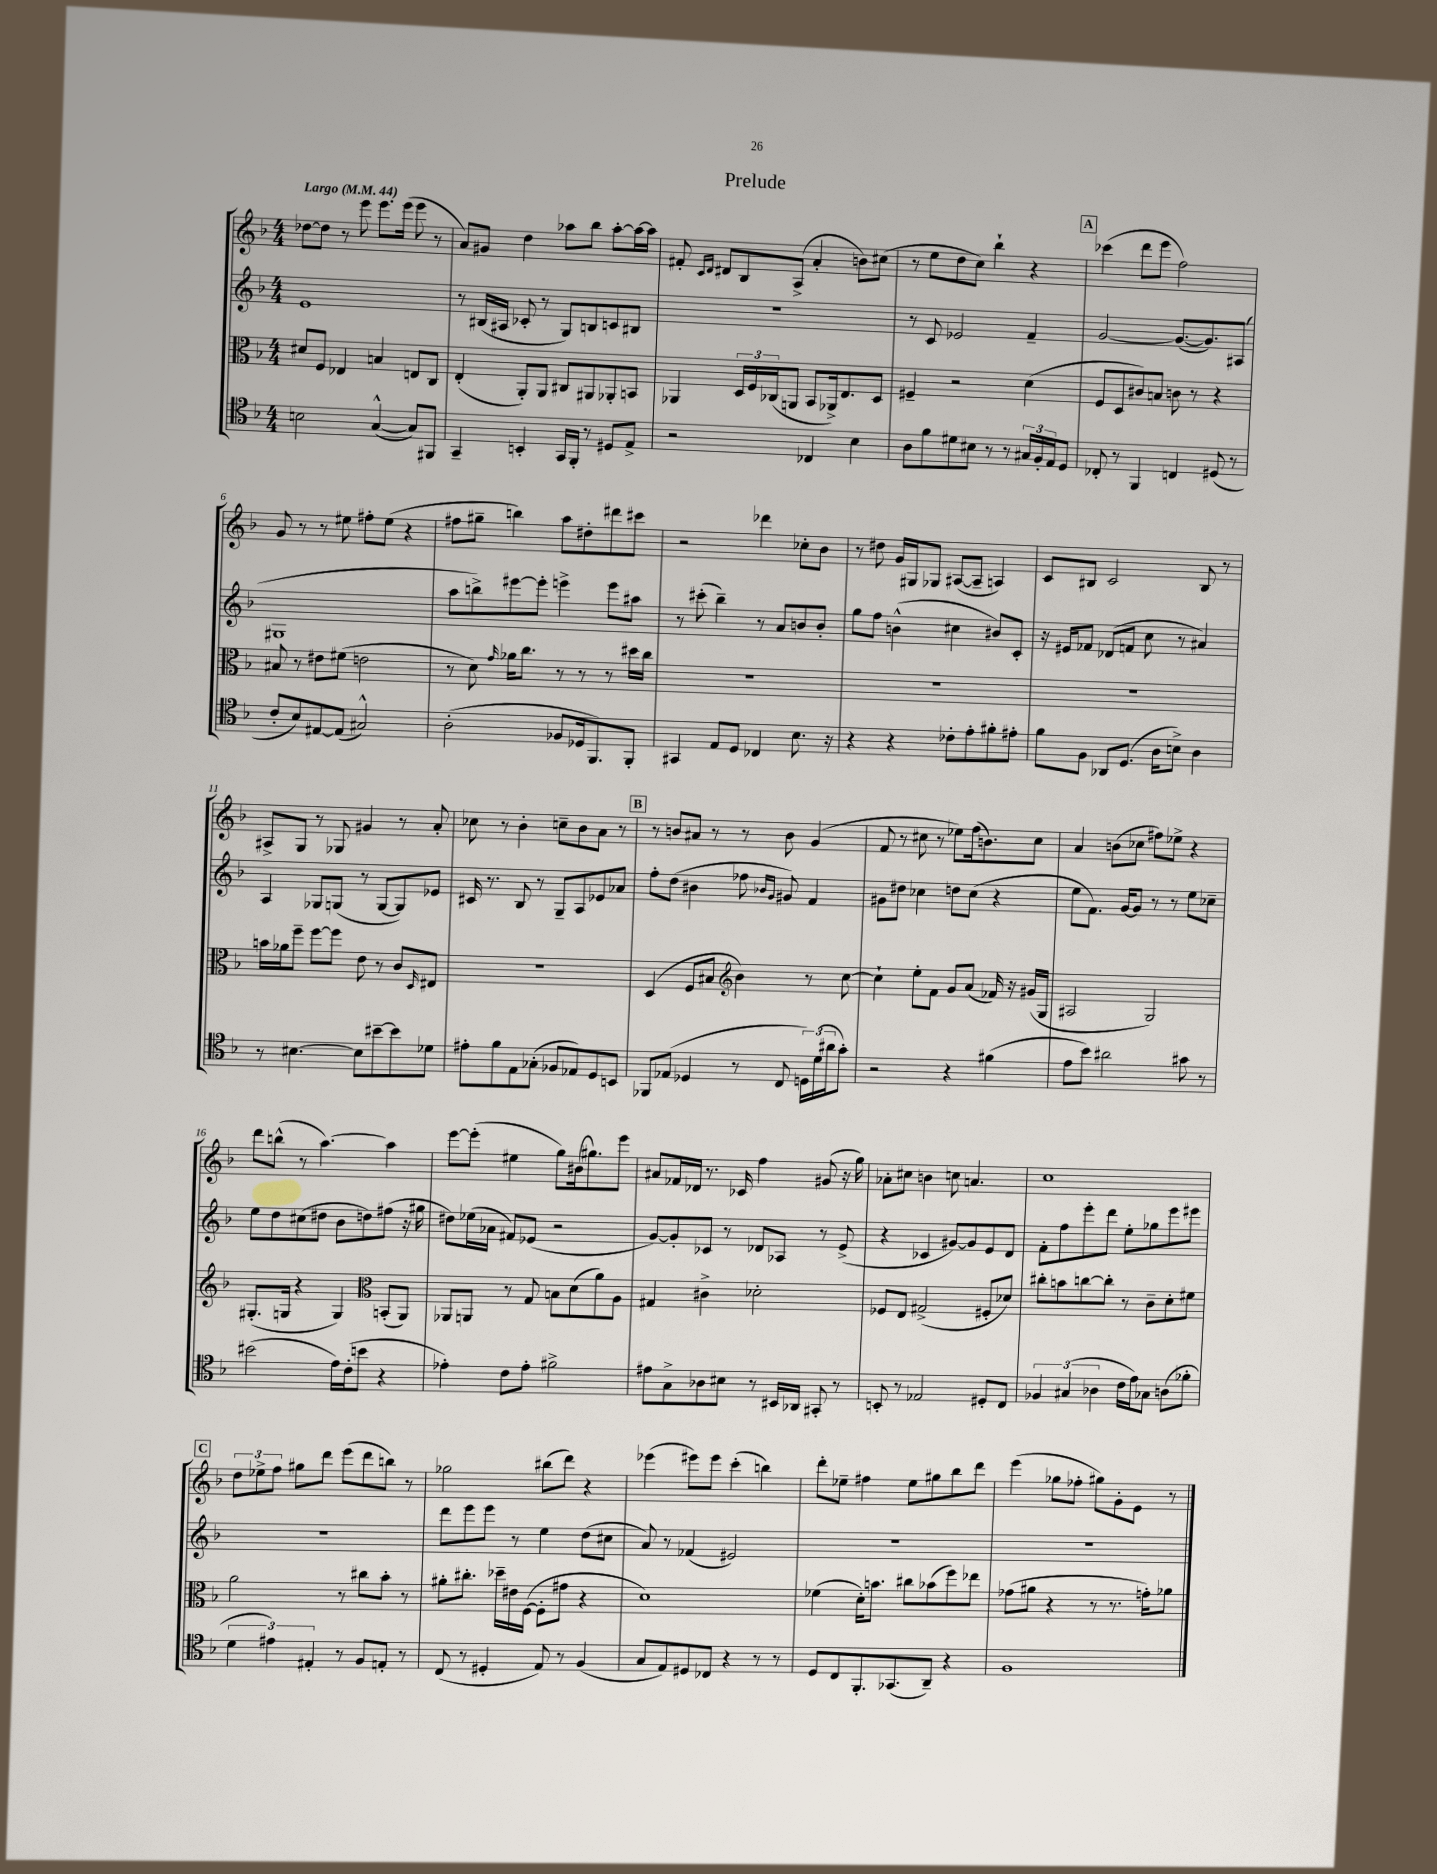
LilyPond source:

\header { title = "Prelude" }
<<
\new StaffGroup <<
\new Staff = "s0" {
    \clef treble \key f \major \numericTimeSignature \time 4/4 \tempo "Largo" 4 = 44
    des''8~ des''8 r8 e'''8 e'''8. e'''16( e'''8 r8 |
    a'8) gis'8 d''4 aes''8 bes''8 aes''8~-. aes''16~ aes''16 |
    fis'8-. \grace { c'16 d'16 } dis'8 bes8 a8->( a'4-. b'8) cis''8( |
    r8 e''8 d''8 c''8) bes''4-! r4 |
    \mark \markup { \box "A" } ces'''4( d'''8 e'''8 f''2) |
    g'8 r8 r8 eis''8 fis''8-. eis''8( r4 |
    fis''8 gis''8-- b''4) a''8 dis''8-. dis'''8 cis'''8 |
    r2 des'''4 ces''8-. bes'8 |
    r8 dis''8 g'16 gis16 ges8 ais8~( ais8-- a4) |
    c'8 bis8 c'2 bis8 r8 |
    ais8-> g8 r8 ges8 gis'4 r8 a'8-. |
    ces''8 r8 bes'4-. c''8-- bes'8 a'8 r8 |
    \mark \markup { \box "B" } r8 b'8 ais'8 r8 r8 b'8 g'4( |
    f'8 r8 cis''8 r8 ees''8) f''16( b'8.) cis''8 |
    a'4 b'8( ces''8 fis''8) ees''8-> r4 |
    d'''8 b''8-^( r8 a''4.~) a''4 |
    e'''8~ e'''8-.( eis''4 g''8) bis'16( gis''8.) e'''8 |
    ais'8 fes'16 des'16 r8. ces'16 f''4 gis'8( r16 g''16) |
    aes'8-. cis''8 b'4 c''8 a'4. |
    c''1 |
    \mark \markup { \box "C" } \tuplet 3/2 { d''8 ees''8-> f''8 } gis''8 d'''8 e'''8( d'''8 b''8) r8 |
    ges''2 bis''8( d'''8) r4 |
    ees'''4( eis'''8) eis'''8 c'''4-.( b''4) |
    d'''8-. ees''8-- fis''4 ees''8 gis''8 bes''8 d'''8 |
    e'''4( ges''8 fes''8-. gis''8) g'8-. e'8 r8 \bar "|." |
}
\new Staff = "s1" {
    \clef treble \key f \major \numericTimeSignature \time 4/4
    e'1 |
    r8 bis16( ais16 ces'8-. r8 g8) b8 c'8 bis8 |
    R1 |
    r8 c'8 ees'2 f'4-- |
    \mark \markup { \box "A" } g'2~ g'8.~( g'8.) ais8( |
    gis1 |
    a''8 b''8->) eis'''8~ eis'''8-. e'''4-> e'''8 ais''8 |
    r8 cis'''8-.( bes''4--) r8 a'8 b'8 b'8-. |
    g''8 f''8 b'4-^( cis''4 bis'8) c'8-. |
    r16 eis'16 fes'8 des'8( f'8 c''8 r8 ais'4) |
    a4 ges8 g8( r8 g8~ g8) ees'8 |
    cis'16 r8. bes8 r8 g8-- a8 ees'8 aes'8 |
    \mark \markup { \box "B" } f''8-. d''8( bis'4 fes''8 \grace { bes'16 g'16 } gis'8) f'4 |
    gis'8 dis''8 ces''4 d''8 ces''8( r4 |
    e''8 f'8.) g'16~ g'8 r8 r8 e''8 ces''8-- |
    e''8 d''8 cis''8( dis''8 bes'8 d''8) fis''8( r16 gis''16 |
    dis''8) ees''16( aes'16 fis'8) ees'8( r2 |
    g'8~) g'8-. ces'8 r8 des'8 aes8 r8 e'8->( |
    r4 ces'4 gis'8~) gis'8 e'8 d'8 |
    f'8-. f''8 e'''8-. d'''8 e''8-. ges''8 e'''8 eis'''8 |
    \mark \markup { \box "C" } R1 |
    d'''8 e'''8 e'''8 r8 e''4 d''8( cis''8 |
    a'8) r8 fes'4( eis'2) |
    R1 |
    R1 \bar "|." |
}
\new Staff = "s2" {
    \clef alto \key f \major \numericTimeSignature \time 4/4
    dis'8 f8 ees4 b4 e8 c8 |
    e4-.( a,8-.) a,8 cis8 ais,8 aes,8-. b,8 |
    aes,4 \tuplet 3/2 { d16 f16 ces16( } a,8 bes,8 aes,16->) e8. d8 |
    fis4-- r2 d'4( |
    \mark \markup { \box "A" } f8 d8 cis'8) b8 c'8 r8 r4 |
    bis8 r8 eis'8 fis'8( e'2 |
    r8 d'8) \grace { g'16 } aes'16 c''8. r8 r8 r8 dis''16 c''16 |
    R1 |
    R1 |
    R1 |
    b'16 aes'16 f''8-- f''8~ f''8 e'8 r8 c'8 \grace { d16 } eis8 |
    R1 |
    \mark \markup { \box "B" } d4( f8 bis8 \clef treble bes'4) r8 c''8~ |
    c''4-! e''8-. f'8 g'8 a'8( fes'16) r16 gis'16( g16 |
    ais2 g2) |
    gis8.-.( g16 r4 g4) \clef alto b,8-.( a,8) |
    aes,8 a,8 r8 g8 b8 d'8( a'8) a8 |
    gis4 cis'4-> des'2-. |
    fes8 e8 gis2->( fis8-. des'8) |
    cis''8-. b'8 c''8~ c''8-. r8 c'8-- d'8-. fis'8 |
    \mark \markup { \box "C" } a'2 r8 cis''8 bes'8-. r8 |
    ais'8-. cis''8.-. des''16-- eis'16 f16~( f8-. gis'8 r4 |
    d'1) |
    fes'4( d'16-.) b'8. cis''8 bes'8( f''8) ees''8 |
    ges'8( ais'8 r4 r8 r8. g'16-.) aes'8 \bar "|." |
}
\new Staff = "s3" {
    \clef tenor \key f \major \numericTimeSignature \time 4/4
    b2 g4~-^( g8) fis,8 |
    g,4-- b,4-. g,16 f,16-. r8 dis8 e8-> |
    r2 ces4 bes4 |
    a8 f'8 dis'8 bis8 r8 r8 \tuplet 3/2 { gis16 f16-. e16 } d8 |
    \mark \markup { \box "A" } ces8-. r8 f,4 c4 dis8( r8 |
    c'8-. bes8) eis8~ eis8( gis2-^) |
    a2-.( fes8 des16 f,8.) f,8-. |
    gis,4 e8 d8 ces4 bes8. r16 |
    r4 r4 ces'8-. e'8-. fis'8-. eis'8-. |
    f'8 f8 aes,8 d8.( a16 b8->) a4 |
    r8 bis4.~ bis8 bis'8~-- bis'8 des'8 |
    eis'8-. f'8 e8 ges8-.( fes8 ees8) d8 b,8 |
    \mark \markup { \box "B" } fes,8 ees8( des4 r8 c8 \tuplet 3/2 { d16) d'16( ais'16 } g'8-.) |
    r2 r4 fis'4( |
    e'8 bes'8) ais'2 gis'8 r8 |
    bis'2( e'16) c'16-.( b'8 r4 |
    ees'4-.) c'8 ees'8-. fis'2-> |
    eis'8 g8-> aes8 bis8 r8 bis,16 aes,16 gis,8-. r8 |
    b,8-. r8 ees2 dis8-. c8 |
    \tuplet 3/2 { fes4 gis4( aes4 } c'16 e'16) ges8 a8( fes'8-. |
    \mark \markup { \box "C" } \tuplet 3/2 { d'4 eis'4) eis4-. } r8 f8 e8-. r8 |
    c8( r8 dis4-. e8) r8 f4( |
    g8 e8) dis8 ces8 r4 r8 r8 |
    d8 c8 f,8.-. ges,8.( a,8--) r4 |
    f1 \bar "|." |
}
>>
>>
